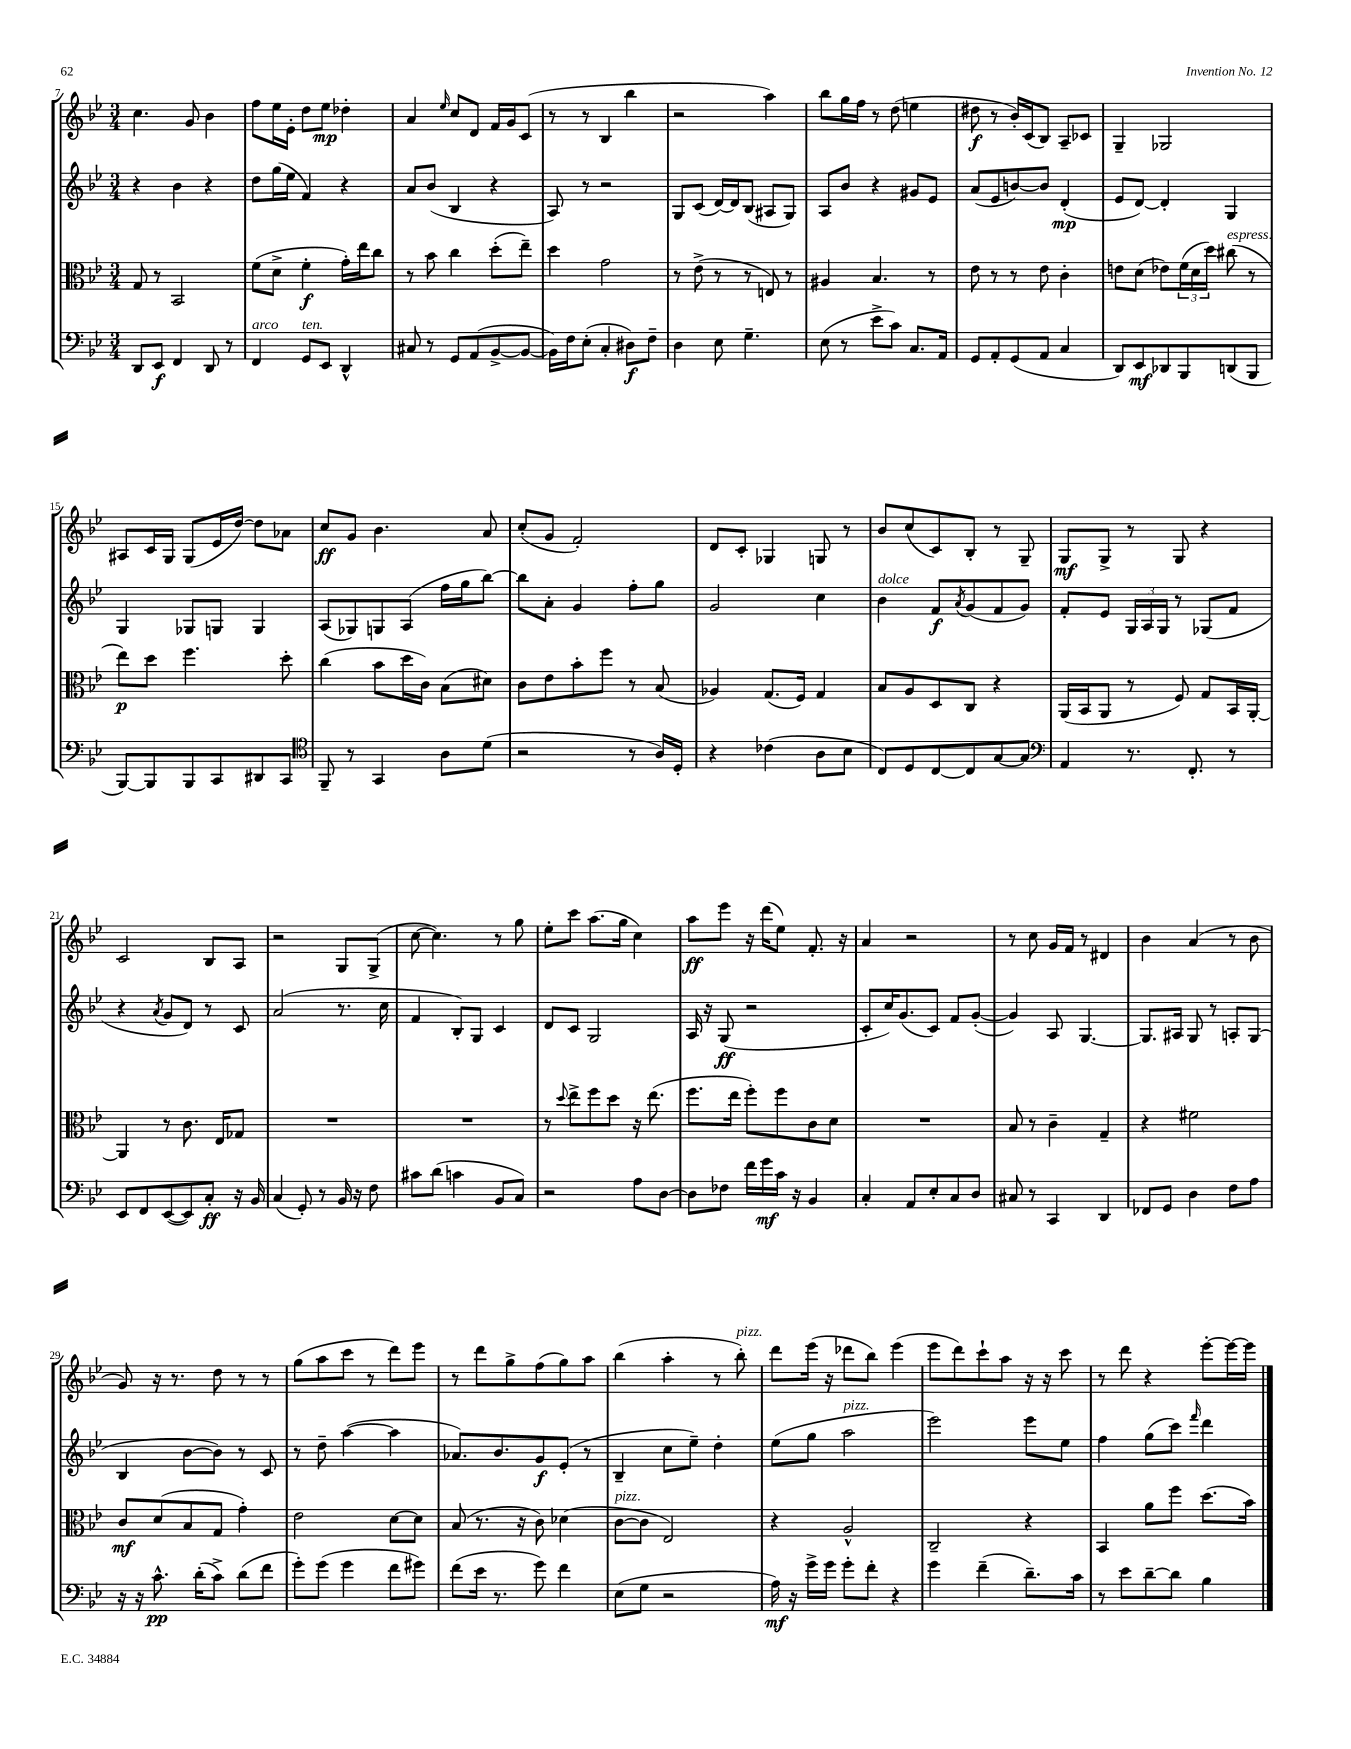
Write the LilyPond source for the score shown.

<<
\new StaffGroup <<
\new Staff = "s0" {
    \clef treble \key bes \major \numericTimeSignature \time 3/4
    c''4. g'8 bes'4 |
    f''8 ees''16 ees'16-. d''8 ees''8\mp des''4-. |
    a'4 \grace { ees''16 } c''8 d'8 f'16 g'16 c'8( |
    r8 r8 bes4 bes''4 |
    r2 a''4) |
    bes''8 g''16 f''16 r8 d''8( e''4 |
    dis''8\f r8 bes'16-.) c'16( bes8) a8-- ces'8 |
    g4-- ges2 |
    ais8 c'16 g16 g8( ees'16 d''16~) d''8 aes'8 |
    c''8\ff g'8 bes'4. a'8 |
    c''8-.( g'8 f'2-.) |
    d'8 c'8-. ges4 g8 r8 |
    bes'8 c''8( c'8) bes8-. r8 g8-- |
    g8\mf g8-> r8 g8 r4 |
    c'2 bes8 a8 |
    r2 g8 g8->( |
    c''8~ c''4.) r8 g''8 |
    ees''8-. c'''8 a''8.( g''16 c''4) |
    a''8\ff ees'''8 r16 d'''16( ees''8) f'8.-. r16 |
    a'4 r2 |
    r8 c''8 g'16 f'16 r8 dis'4 |
    bes'4 a'4( r8 bes'8 |
    g'8) r16 r8. d''8 r8 r8 |
    g''8( a''8 c'''8 r8 d'''8) ees'''8 |
    r8 d'''8 g''8-> f''8( g''8) a''8 |
    bes''4( a''4-. r8 bes''8-.^\markup { \italic "pizz." }) |
    d'''8 ees'''16( r16 des'''8 bes''8) ees'''4( |
    ees'''8 d'''8) c'''8-! a''8 r16 r16 c'''8 |
    r8 d'''8 r4 ees'''8~-. ees'''16~ ees'''16 \bar "|." |
}
\new Staff = "s1" {
    \clef treble \key bes \major \numericTimeSignature \time 3/4
    r4 bes'4 r4 |
    d''8 g''16( ees''16 f'4) r4 |
    a'8 bes'8( bes4 r4 |
    a8) r8 r2 |
    g8 c'8( d'16~) d'16 bes8( ais8 g8) |
    a8 bes'8 r4 gis'8 ees'8 |
    a'8( ees'8 b'8~) b'8 d'4-.\mp( |
    ees'8 d'8~) d'4-. g4 |
    g4 ges8 g8 g4 |
    a8( ges8) g8 a8( f''16 g''16 bes''8~) |
    bes''8 a'8-. g'4 f''8-. g''8 |
    g'2 c''4 |
    bes'4^\markup { \italic "dolce" } f'8\f \acciaccatura { a'8 } g'8( f'8 g'8) |
    f'8-. ees'8 \tuplet 3/2 { g16 a16 g16 } r8 ges8( f'8 |
    r4 \acciaccatura { a'8 } g'8 d'8) r8 c'8 |
    a'2( r8. c''16 |
    f'4 bes8-.) g8 c'4 |
    d'8 c'8 g2 |
    a16 r16 g8\ff( r2 |
    c'8-. c''16) g'8.( c'8) f'8 g'8~-.( |
    g'4) a8 g4.~ |
    g8. ais16 g8 r8 a8-. g8( |
    bes4 bes'8~ bes'8) r8 c'8 |
    r8 d''8-- a''4~( a''4 |
    aes'8.) bes'8. g'8\f ees'8-.( r8 |
    bes4-- c''8 ees''8--) d''4-. |
    ees''8( g''8 a''2^\markup { \italic "pizz." } |
    ees'''2) ees'''8 ees''8 |
    f''4 g''8( c'''8) \grace { f'''16 } d'''4 \bar "|." |
}
\new Staff = "s2" {
    \clef alto \key bes \major \numericTimeSignature \time 3/4
    g8 r8 bes,2 |
    f'8( d'8-> f'4-.\f g'16-.) ees''16 c''8 |
    r8 bes'8 c''4 d''8-.( ees''8--) |
    d''4 g'2 |
    r8 ees'8->( r8 r8 e8) r8 |
    ais4 bes4. r8 |
    ees'8 r8 r8 ees'8 c'4-. |
    e'8 d'8( ees'8) \tuplet 3/2 { f'16( d'16 d''16) } cis''8^\markup { \italic "espress." }( r8 |
    ees''8\p) d''8 f''4. d''8-. |
    c''4( bes'8 d''16 c'16) bes8( dis'8) |
    c'8 ees'8 bes'8-. f''8 r8 bes8( |
    aes4) g8.( f16) g4 |
    bes8 a8 d8 c8 r4 |
    a,16( bes,16 a,8 r8 f8) g8 bes,16 a,16~-. |
    a,4 r8 c'8. ees16 ges8 |
    R2. |
    R2. |
    r8 \appoggiatura { d''8 } ees''8-> f''8 d''8 r16 ees''8.( |
    f''8. ees''16 f''8-.) f''8 c'8 d'8 |
    R2. |
    bes8 r8 c'4-- g4-- |
    r4 fis'2 |
    c'8\mf d'8( bes8 g8 g'4-.) |
    ees'2 d'8~ d'8 |
    bes8( r8. r16 c'8) des'4( |
    c'8~^\markup { \italic "pizz." } c'8 ees2) |
    r4 a2-^ |
    c2-- r4 |
    bes,4 a'8 f''8 d''8.( bes'16) \bar "|." |
}
\new Staff = "s3" {
    \clef bass \key bes \major \numericTimeSignature \time 3/4
    d,8 ees,8\f f,4 d,8 r8 |
    f,4^\markup { \italic "arco" } g,8^\markup { \italic "ten." } ees,8 d,4-^ |
    cis8 r8 g,8 a,8( bes,8~-> bes,8~ |
    bes,16) f16 ees8-.( c4-. dis8\f) f8-- |
    d4 ees8 g4.-- |
    ees8( r8 ees'8-> c'8) c8. a,16 |
    g,8 a,8-. g,8( a,8 c4 |
    d,8) ees,8\mf des,8 bes,,8 d,8( bes,,8 |
    bes,,8~) bes,,8 bes,,8 c,8 dis,8 c,8 |
    \clef tenor f,8-- r8 g,4 a8 d'8( |
    r2 r8 a16) d16-. |
    r4 ces'4( a8 bes8 |
    c8) d8 c8~ c8 g8~ g8 |
    \clef bass a,4 r8. f,8.-. r8 |
    ees,8 f,8 ees,8~( ees,8) c8-.\ff r16 bes,16 |
    c4( g,8-.) r8 bes,16 r16 f8 |
    cis'8 d'8( c'4 bes,8 c8) |
    r2 a8 d8~ |
    d8 fes8 f'16 g'16\mf c'16 r16 bes,4 |
    c4-. a,8 ees8-. c8 d8 |
    cis8 r8 c,4 d,4 |
    fes,8 g,8 d4 f8 a8 |
    r16 r16 c'8.-^\pp d'16-.( c'8->) d'8( f'8 |
    g'8-.) g'8( g'4 f'8 gis'8) |
    f'8( ees'16 r8. g'8) f'4 |
    ees8( g8 r2 |
    a16\mf) r16 g'16-> g'16 g'8-. f'8-. r4 |
    g'4 f'4--( d'8.--) c'16 |
    r8 ees'8 d'8~-- d'8 bes4 \bar "|." |
}
>>
>>
\layout { \context { \Score currentBarNumber = #7 } }
